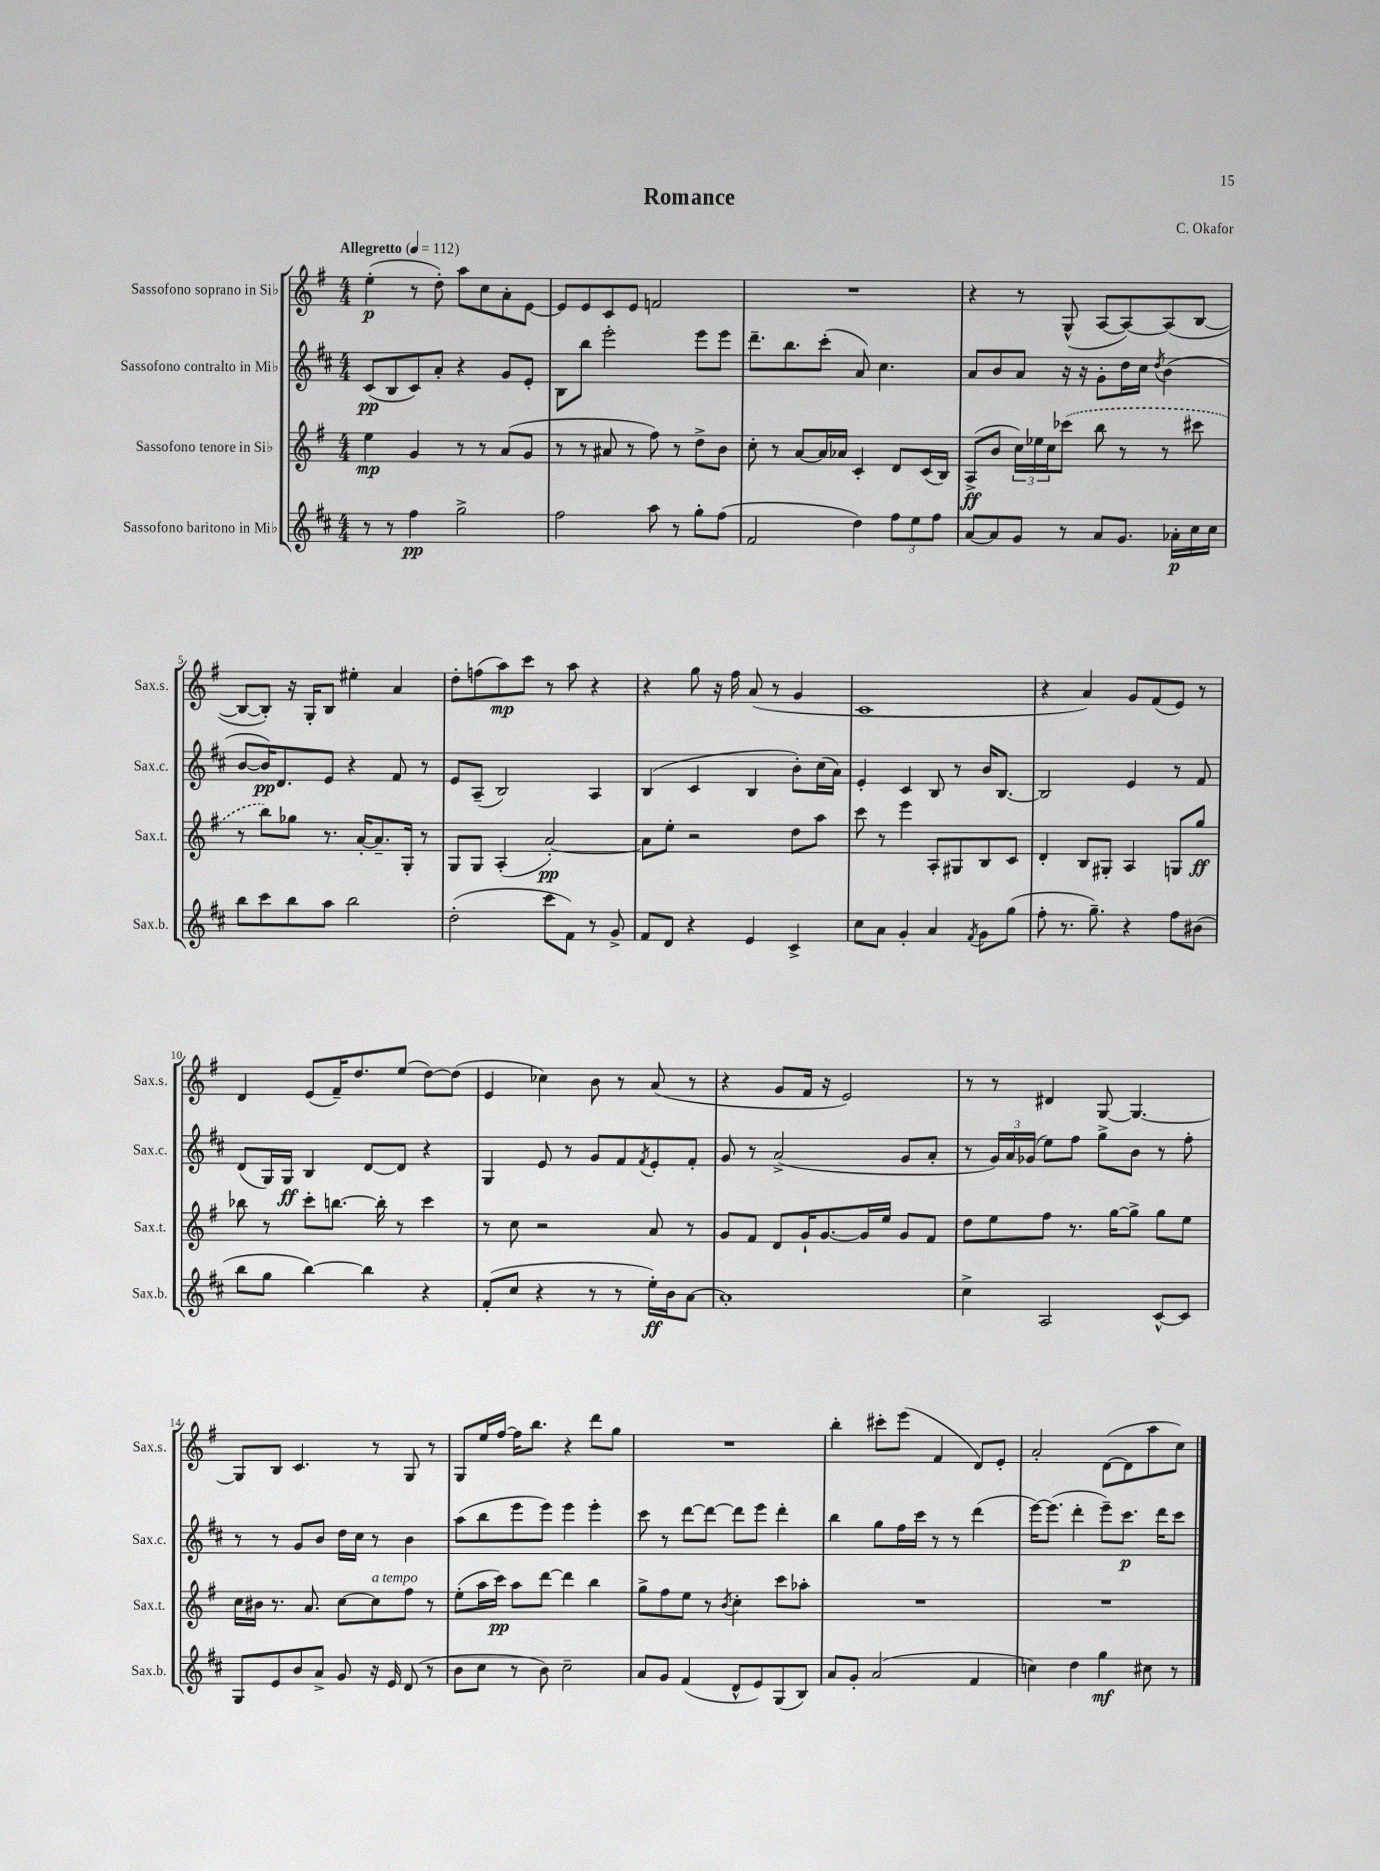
\header { title = "Romance" composer = "C. Okafor" }
<<
\new StaffGroup <<
\new Staff = "s0" \with { instrumentName = "Sassofono soprano in Sib" shortInstrumentName = "Sax.s." } {
    \clef treble \key g \major \numericTimeSignature \time 4/4 \tempo "Allegretto" 4 = 112
    e''4-.\p( r8 d''8-.) a''8 c''8 a'8-. e'8~ |
    e'8 e'8 c'8 e'8 f'2 |
    R1 |
    r4 r8 g8-^( a8~ a8~) a8( b8~ |
    b8~ b8-.) r16 g16-. b8 eis''4-. a'4 |
    d''8-. f''8( a''8\mp) c'''8 r8 a''8 r4 |
    r4 g''8 r16 fis''16 a'8( r8 g'4 |
    c'1 |
    r4 a'4) g'8 fis'8( e'8) r8 |
    d'4 e'8( fis'16--) d''8. e''8( d''8~) d''8( |
    e'4 ces''4) b'8 r8 a'8( r8 |
    r4 g'8 fis'16 r16 e'2) |
    r8 r8 dis'4 g8~ g4.~ |
    g8 b8 c'4. r8 g8 r8 |
    g8 e''16 fis''16~ fis''16 b''8. r4 d'''8 g''8 |
    R1 |
    b''4-. cis'''8-. e'''8( fis'4 d'8) e'8-. |
    a'2-. d'8~( d'8 a''8 c''8) \bar "|." |
}
\new Staff = "s1" \with { instrumentName = "Sassofono contralto in Mib" shortInstrumentName = "Sax.c." } {
    \clef treble \key d \major \numericTimeSignature \time 4/4
    cis'8\pp( b8 cis'8) a'8-. r4 g'8 e'8-. |
    b8 b''8 e'''2-. e'''8 e'''8 |
    d'''8.-- b''8. cis'''8-.( a'8) cis''4. |
    a'8 b'8 a'8 r16 r16 g'8-. d''16 cis''16 \acciaccatura { d''8 } b'4( |
    b'8~ b'16\pp) d'8. e'8 r4 fis'8 r8 |
    e'8 a8--( b2) a4 |
    b4( cis'4 b4 b'8-.) cis''16( a'16) |
    e'4-. cis'4 b8 r8 b'16 b8.~ |
    b2 e'4 r8 fis'8 |
    d'8( g16) g16\ff b4 d'8~ d'8 r4 |
    g4 e'8 r8 g'8 fis'8 \acciaccatura { fis'8 } e'8-. fis'8-. |
    g'8 r8 a'2->( g'8 a'8-. |
    r8 \tuplet 3/2 { g'16) a'16 ges'16( } e''8) fis''8 g''8-> b'8 r8 fis''8-. |
    r8 r8 g'8 b'8 d''16 cis''16 r8 b'4 |
    a''8( b''8 e'''8 e'''8) e'''4 e'''4-. |
    cis'''8 r8 d'''8~ d'''8~ d'''8 e'''8 d'''4-. |
    b''4 g''8 fis''16 cis'''16 r8 r8 d'''4( |
    e'''16~) e'''8.( d'''4-. e'''8--) cis'''8.\p d'''16 cis'''8 \bar "|." |
}
\new Staff = "s2" \with { instrumentName = "Sassofono tenore in Sib" shortInstrumentName = "Sax.t." } {
    \clef treble \key g \major \numericTimeSignature \time 4/4
    e''4\mp g'4 r8 r8 a'8( g'8 |
    r8 r8 ais'8 r8 fis''8) r8 d''8-> b'8 |
    c''8-. r8 a'8~ a'16 aes'16 c'4-. d'8 c'16( b16) |
    a8->\ff( b'8 \tuplet 3/2 { c''16) ees''16 c''16 } \once \slurDashed ces'''8( b''8 r8 r8 cis'''8 |
    r8 b''8) ges''8 r8. a'16~-. a'8.-- g16-. r8 |
    g8 g8 a4-.( a'2~-.\pp) |
    a'8 e''8-. r2 d''8 a''8 |
    c'''8 r8 e'''4 a8-. gis8 b8 c'8 |
    d'4-. b8 gis8-. a4 g8 g''8\ff |
    bes''8 r8 c'''8-. b''8.~ b''16-. r8 c'''4 |
    r8 c''8 r2 a'8 r8 |
    g'8 fis'8 d'8 g'16-! g'8.~ g'16 e''16 g'8 fis'8 |
    d''8 e''8 fis''8 r8. g''16~ g''8-> g''8 e''8 |
    c''16 bis'16 r8. a'8. c''8~ c''8^\markup { \italic "a tempo" } fis''8 r8 |
    e''8-.( a''16 c'''16\pp) a''8 d'''8~ d'''4 b''4 |
    g''8-> fis''8 e''8 r8 \acciaccatura { b'8 } c''4-. c'''8 aes''8-. |
    R1 |
    R1 \bar "|." |
}
\new Staff = "s3" \with { instrumentName = "Sassofono baritono in Mib" shortInstrumentName = "Sax.b." } {
    \clef treble \key d \major \numericTimeSignature \time 4/4
    r8 r8 fis''4\pp g''2-> |
    fis''2 a''8 r8 g''8-. fis''8( |
    fis'2 d''4) \tuplet 3/2 { fis''8 e''8 fis''8 } |
    a'8~ a'8 g'8 r8 a'8 g'8. aes'16-.\p cis''16 cis''16 |
    b''8 cis'''8 b''8 a''8 b''2 |
    d''2-.( cis'''8 fis'8) r8 g'8-> |
    fis'8 d'8 r4 e'4 cis'4-> |
    cis''8 a'8 g'4-. a'4 \acciaccatura { fis'8 } g'8 g''8( |
    fis''8-. r8. g''8.--) r4 fis''8 bis'8( |
    b''8 g''8 b''4~) b''4 r4 |
    fis'8-.( cis''8 r4 r8 r8 e''16-.\ff) b'16 a'8~ |
    a'1-. |
    cis''4-> a2 cis'8~-^ cis'8 |
    g8 e'8 b'8 a'8-> g'8 r16 e'16 d'8( r8 |
    b'8 cis''8 r8 b'8) cis''2-- |
    a'8 g'8 fis'4( d'8-^ e'8) g8( b8) |
    a'8 g'8-. a'2( fis'4 |
    c''4) d''4 g''4\mf cis''8 r8 \bar "|." |
}
>>
>>
